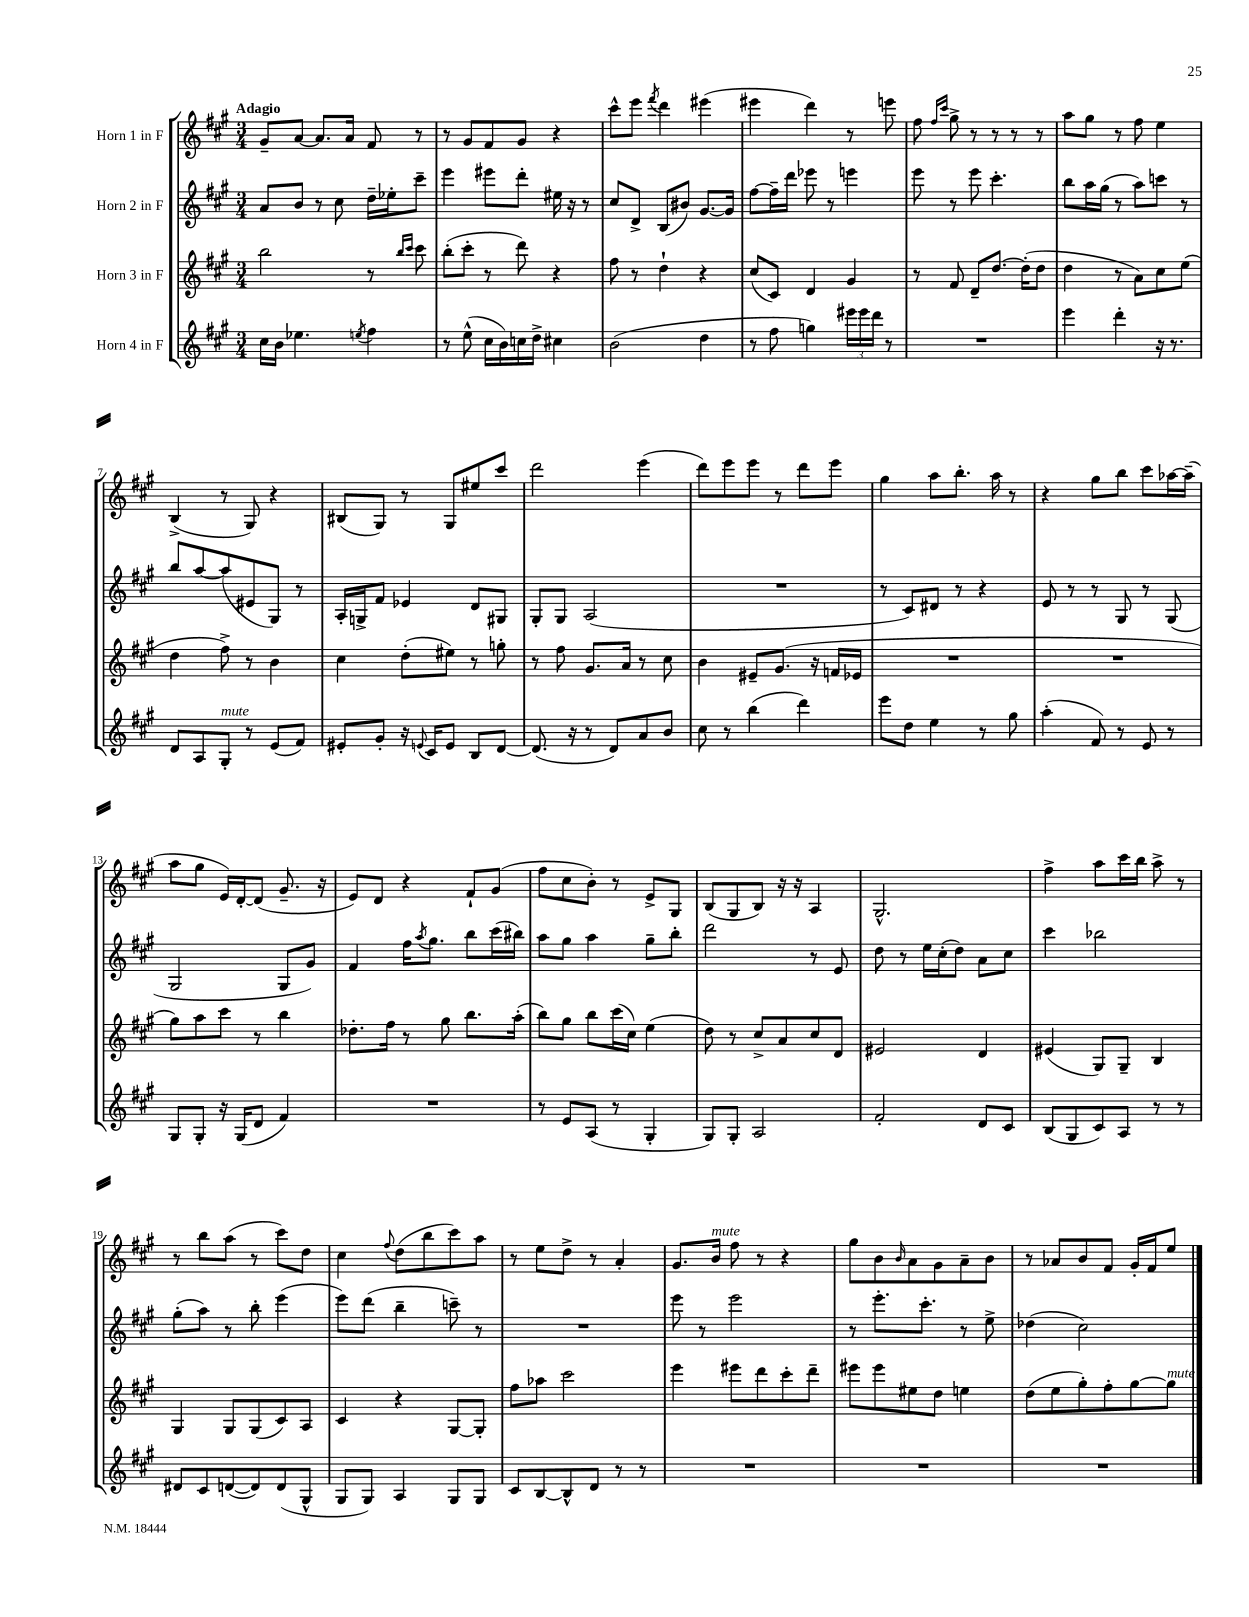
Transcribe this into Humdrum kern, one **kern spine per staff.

**kern	**kern	**kern	**kern
*part4	*part3	*part2	*part1
*staff4	*staff3	*staff2	*staff1
*I"Horn 4 in F	*I"Horn 3 in F	*I"Horn 2 in F	*I"Horn 1 in F
*clefG2	*clefG2	*clefG2	*clefG2
*k[f#c#g#]	*k[f#c#g#]	*k[f#c#g#]	*k[f#c#g#]
*M3/4	*M3/4	*M3/4	*M3/4
=1	=1	=1	=1
!	!	!	!LO:TX:a:B:t=Adagio
16cc#\LL	2bb\	8a/L	8g#~/L
16b\JJ	.	.	.
4.ee-X\	.	8b/J	[8a/J
.	.	8r	8.a/L]
.	.	8cc#\	.
.	.	.	16a/Jk
8qeen/	.	.	.
4ff#\	8r	16dd~\LL	8f#/
.	.	16ee-X'\J	.
.	16qqbb/LL	.	.
.	16qqccc#/JJ	.	.
.	8ccc#\	8ccc#~\J	8r
=2	=2	=2	=2
8r	(8bb'\L	4eee\	8r
(8ee^^\	8ccc#'\J	.	8g#/L
16cc#\LL	8r	8eee#X\L	8f#/
16b\)	.	.	.
16ccn\	8ddd\)	8ddd'\J	8g#/J
16dd^\JJ	.	.	.
4cc#X\	4r	16ee#X\	4r
.	.	16r	.
.	.	8r	.
=3	=3	=3	=3
(2b\	8ff#\	8cc#/L	8ccc#^^\L
.	8r	8d^/J	8eee\J
.	.	.	8qfff#/
.	4dd`\	(8B/L	4ddd\
.	.	8b#X/J)	.
4dd\	4r	[8.g#/L	(4eee#X\
.	.	16g#/Jk]	.
=4	=4	=4	=4
8r	(8cc#/L	[8ff#\L	4eee#X\
8ff#\	8c#/J)	16ff#~\L]	.
.	.	16ddd\JJ	.
4ggn\)	4d/	8eee-X\	4ddd\)
.	.	8r	.
24eee#X\LL	4g#/	4eeen\	8r
24eee#\	.	.	.
24ddd\JJ	.	.	.
8r	.	.	8eeen\
=5	=5	=5	=5
2.r	8r	8eee\	8ff#\
.	.	.	16qqff#/LL
.	.	.	16qqccc#/JJ
.	8f#/	8r	8gg#^\
.	8d~/L	8eee\	8r
.	[8.dd/J	4.ccc#'\	8r
.	.	.	8r
.	(16dd'\KL]	.	.
.	8dd\J	.	8r
=6	=6	=6	=6
4eee\	4dd\	8bb\L	8aa\L
.	.	16aa\L	8gg#\J
.	.	(16gg#\JJ	.
4ddd'\	8r	8r	8r
.	8a\L)	8aa\L)	8ff#\
16r	8cc#\	8cccn\J	4ee\
8.r	.	.	.
.	(8ee\J	8r	.
!!LO:LB:g=z
=7	=7	=7	=7
8d/L	4dd\	8bb/L	(4B^/
8A/	.	[8aa/	.
!LO:TX:a:i:t=mute	!	!	!
8G#'/J	8ff#^\)	(8aa/]	8r
8r	8r	8e#X/	8G#/)
(8e/L	4b\	8G#/J)	4r
8f#/J)	.	8r	.
=8	=8	=8	=8
8e#X'/L	4cc#\	16A'/LL	(8B#X/L
.	.	16Gn^/J	.
8g#'/J	.	8f#/J	8G#/J)
16r	(8dd'\L	4e-X/	8r
8qqen/	.	.	.
16c#/KL	.	.	.
8e/J	8ee#X\J)	.	8G#/L
8B/L	8r	8d/L	8ee#X/
[8d/J	8ggn'\	8G#X/J	8ccc#/J
=9	=9	=9	=9
(8.d/]	8r	8G#'/L	2ddd\
.	8ff#\	8G#/J	.
16r	.	.	.
8r	8.g#/L	(2A/	.
8d/L)	.	.	.
.	16a/Jk	.	.
8a/	8r	.	(4eee\
8b/J	8cc#\	.	.
=10	=10	=10	=10
8cc#\	4b\	2.r	8ddd\L)
8r	.	.	8eee\
(4bb\	8e#X~/L	.	8eee\J
.	(8.g#/J	.	8r
4ddd\)	.	.	8ddd\L
.	16r	.	.
.	16fn/LL	.	8eee\J
.	16e-X/JJ	.	.
=11	=11	=11	=11
8eee\L	2.r	8r	4gg#\
8dd\J	.	8c#/L)	.
4ee\	.	8d#X/J	8aa\L
.	.	8r	8.bb'\J
8r	.	4r	.
.	.	.	16aa\
8gg#\	.	.	8r
=12	=12	=12	=12
(4aa'\	2.r	8e/	4r
.	.	8r	.
8f#/)	.	8r	8gg#\L
8r	.	8G#/	8bb\J
8e/	.	8r	8ccc#\L
8r	.	(8G#/	[16aa-X\L
.	.	.	(16aa-~\JJ]
!!LO:LB:g=z
=13	=13	=13	=13
8G#/L	8gg#\L)	2G#/	8aa\L
8G#'/J	8aa\	.	8gg#\J
16r	8ccc#\J	.	16e/LL)
(16G#/KL	.	.	[16d'/J
8d/J	8r	.	(8d/J]
4f#/)	4bb\	8G#/L	8.g#~/
.	.	8g#/J)	.
.	.	.	16r
=14	=14	=14	=14
2.r	8.dd-X'\L	4f#/	8e/L)
.	.	.	8d/J
.	16ff#\Jk	.	.
.	8r	16ff#\KL	4r
.	.	8qaa/	.
.	.	8.gg#\J	.
.	8gg#\	.	.
.	8.bb\L	8bb\L	8f#`/L
.	.	(16ccc#\L	(8g#/J
.	(16aa'\Jk	16bb#X\JJ)	.
=15	=15	=15	=15
8r	8bb\L)	8aa\L	8ff#\L
8e/L	8gg#\J	8gg#\J	8cc#\
(8A/J	8bb\L	4aa\	8b'\J)
8r	(16ccc#\L	.	8r
.	16cc#\JJ)	.	.
4G#'/	(4ee\	8gg#~\L	8e^/L
.	.	8bb'\J	8G#/J
=16	=16	=16	=16
8G#/L)	8dd\)	2ddd\	(8B/L
8G#'/J	8r	.	8G#/
2A/	8cc#^/L	.	8B/J)
.	8a/	.	16r
.	.	.	16r
.	8cc#/	8r	4A/
.	8d/J	8e/	.
=17	=17	=17	=17
2f#'/	2e#X/	8dd\	2.G#^^/
.	.	8r	.
.	.	16ee\LL	.
.	.	(16cc#'\J	.
.	.	8dd\J)	.
8d/L	4d/	8a\L	.
8c#/J	.	8cc#\J	.
=18	=18	=18	=18
(8B/L	(4e#X/	4ccc#\	4ff#^\
8G#/	.	.	.
8c#/)	8G#/L)	2bb-X\	8aa\L
8A/J	8G#~/J	.	16ccc#\L
.	.	.	16bb\JJ
8r	4B/	.	8aa^\
8r	.	.	8r
!!LO:LB:g=z
=19	=19	=19	=19
8d#X/L	4G#/	(8gg#'\L	8r
8c#/	.	8aa\J)	8bb\L
([8dn/	8G#/L	8r	(8aa\J
8d/])	(8G#/	8bb'\	8r
(8d/	8c#/)	(4eee\	8ccc#\L)
8G#^^/J	8A/J	.	8dd\J
=20	=20	=20	=20
8G#/L	4c#/	8eee\L)	4cc#\
8G#/J)	.	(8ddd\J	.
.	.	.	8qqff#/
4A/	4r	4bb~\	(8dd\L
.	.	.	8bb\
8G#/L	[8G#/L	8cccn~\)	8ccc#\)
8G#/J	8G#'/J]	8r	8aa\J
=21	=21	=21	=21
8c#/L	8ff#\L	2.r	8r
[8B/	8aa-X\J	.	8ee\L
8B^^/]	2ccc#\	.	8dd^\J
8d/J	.	.	8r
8r	.	.	4a'/
8r	.	.	.
=22	=22	=22	=22
2.r	4eee\	8eee\	8.g#/L
.	.	8r	.
!	!	!	!LO:TX:a:i:t=mute
.	.	.	16b/Jk
.	8eee#X\L	2eee\	8ff#\
.	8ddd\	.	8r
.	8ccc#'\	.	4r
.	8ddd~\J	.	.
=23	=23	=23	=23
2.r	8eee#X\L	8r	8gg#\L
.	8eee#\	8.eee'\L	8b\
.	.	.	16qqb/
.	8ee#X\	.	8a\
.	.	8.ccc#'\J	.
.	8dd\J	.	8g#\
.	4een\	8r	8a~\
.	.	8ee^\	8b\J
=24	=24	=24	=24
2.r	(8dd\L	(4dd-X\	8r
.	8ee\	.	8a-X/L
.	8gg#'\)	2cc#\)	8b/
.	8ff#'\	.	8f#/J
.	[8gg#\	.	16g#'/LL
.	.	.	16f#/J
!	!LO:TX:a:i:t=mute	!	!
.	8gg#\J]	.	8ee/J
==	==	==	==
*-	*-	*-	*-
